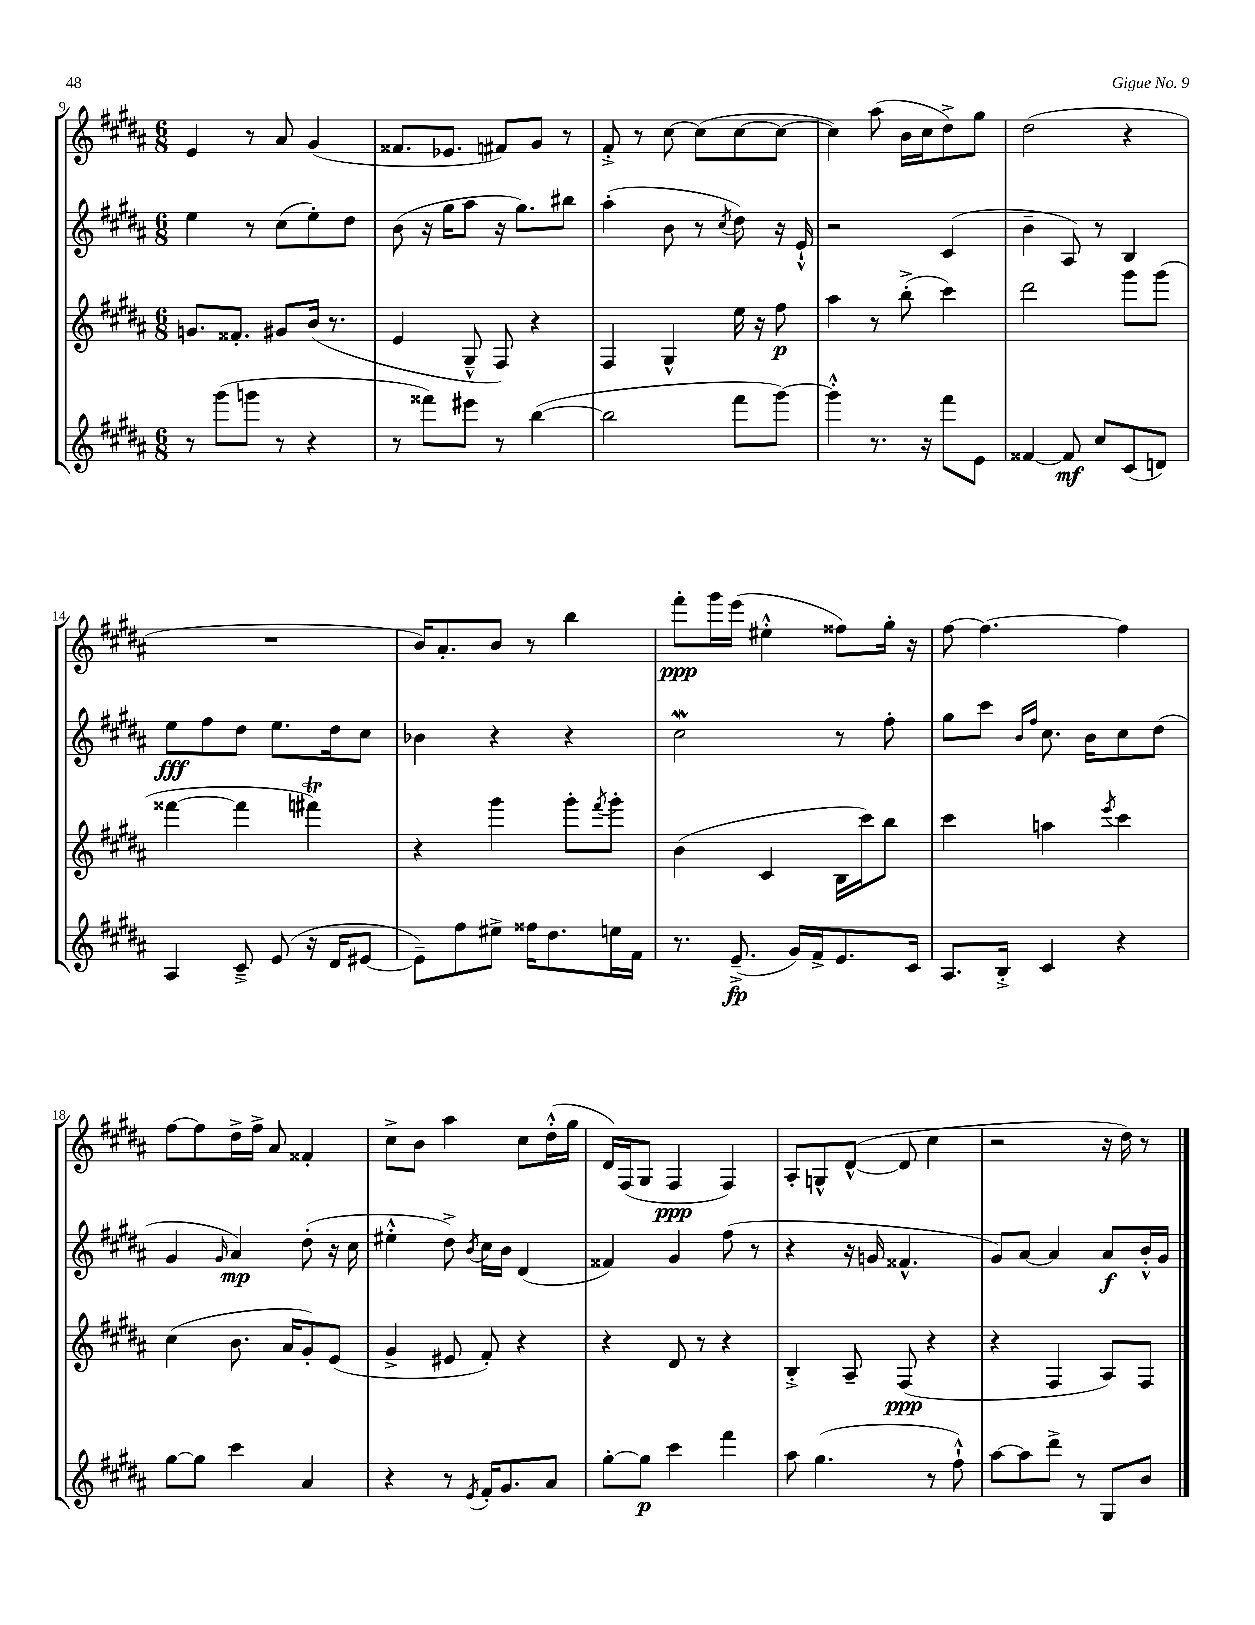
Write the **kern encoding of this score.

**kern	**kern	**kern	**kern
*staff4	*staff3	*staff2	*staff1
*clefG2	*clefG2	*clefG2	*clefG2
*k[f#c#g#d#a#]	*k[f#c#g#d#a#]	*k[f#c#g#d#a#]	*k[f#c#g#d#a#]
*M6/8	*M6/8	*M6/8	*M6/8
8r	8.g	4ee	4e
(8ggg#	.	.	.
.	8.f##'	.	.
8ggg	.	8r	8r
8r	8g#	(8cc#	8a#
4r	(16b	8ee')	(4g#
.	8.r	.	.
.	.	8dd#	.
=	=	=	=
8r	4e	(8b	8.f##
8fff##)	.	16r	.
.	.	16gg#	8.e-
8eee#	8G#~^^	8aa#	.
8r	8F#)	16r	8f#)
.	.	8.gg#)	.
([4bb	4r	.	8g#
.	.	8bb#	8r
=	=	=	=
2bb]	4F#	(4aa#'	8f#'^
.	.	.	8r
.	4G#^^	8b	[8cc#
.	.	8r	(8cc#]
.	.	8qcc#	.
8fff#	16ee	8dd#)	[8cc#
.	16r	.	.
[8ggg#)	8ff#	16r	8cc#_
.	.	16e`^^	.
=	=	=	=
4ggg#'^^]	4aa#	2r	4cc#])
8.r	8r	.	(8aa#
.	(8bb'^	.	16b
16r	.	.	16cc#
8fff#	4ccc#)	(4c#	8dd#^)
8e	.	.	8gg#
=	=	=	=
[4f##	2ddd#	4b~	(2dd#
8f##]	.	8A#)	.
8cc#	.	8r	.
(8c#	8ggg#	4B	4r
8d)	(8ggg#	.	.
=	=	=	=
4A#	[4fff##	8ee	2.r
.	.	8ff#	.
8c#~^	4fff##]	8dd#	.
(8e	.	8.ee	.
16r	4fff#)	.	.
16d#	.	16dd#	.
[8e#	.	8cc#	.
=	=	=	=
8e#~])	4r	4b-	16b)
.	.	.	8.a#'
8ff#	.	.	.
8ee#^	4ggg#	4r	8b
16ff##	.	.	8r
8.dd#	.	.	.
.	8ggg#'	4r	4bb
.	8qfff#	.	.
16ee	8ggg#'	.	.
16f#	.	.	.
=	=	=	=
8.r	(4b	2cc#	8fff#'
.	.	.	16ggg#
(8.e~^	.	.	(16eee
.	4c#	.	4ee#'^^
16g#)	.	.	.
16f#^	.	.	.
8.e	16B	8r	8ff##)
.	16ccc#)	.	.
.	8bb	8ff#'	16gg#'
16c#	.	.	16r
=	=	=	=
8.A#	4ccc#	8gg#	[8ff#
.	.	8ccc#	4.ff#_
16B'^	.	.	.
.	.	16qqb	.
.	.	16qqff#	.
4c#	4aa	8.cc#	.
.	.	16b	.
.	8qeee	.	.
4r	4ccc#	8cc#	4ff#]
.	.	(8dd#	.
=	=	=	=
[8gg#	(4cc#	4g#	[8ff#
8gg#]	.	.	8ff#]
.	.	16qqg#	.
4ccc#	8.b	4a#)	16dd#^
.	.	.	16ff#^
.	.	.	8a#
.	16a#	.	.
4a#	8g#')	(8dd#'	4f##'
.	(8e	16r	.
.	.	16cc#	.
=	=	=	=
4r	4g#^	4ee#'^^	8cc#^
.	.	.	8b
8r	8e#	8dd#^)	4aa#
8qe	.	8qb	.
16f#'	8f#')	16cc#	.
8.g#	.	16b	.
.	4r	(4d#	8cc#
8a#	.	.	(16dd#'^^
.	.	.	16gg#
=	=	=	=
[8gg#'	4r	4f##)	16d#)
.	.	.	(16F#
8gg#]	.	.	8G#
4ccc#	8d#	4g#	4F#
.	8r	.	.
4fff#	4r	(8ff#	4F#)
.	.	8r	.
=	=	=	=
8aa#	4B'^	4r	8A#'
(4.gg#	.	.	8G^^
.	8A#~	16r	([8d#^^
.	.	16g	.
.	(8F#	4.f##^^	8d#]
8r	4r	.	4cc#
8ff#`^^)	.	.	.
=	=	=	=
[8aa#	4r	8g#)	2r
8aa#]	.	[8a#	.
8ddd#^	4F#	4a#]	.
8r	.	.	.
8G#	8A#)	8a#	16r
.	.	.	16dd#)
8b	8F#	16b'^^	8r
.	.	16g#	.
==	==	==	==
*-	*-	*-	*-
